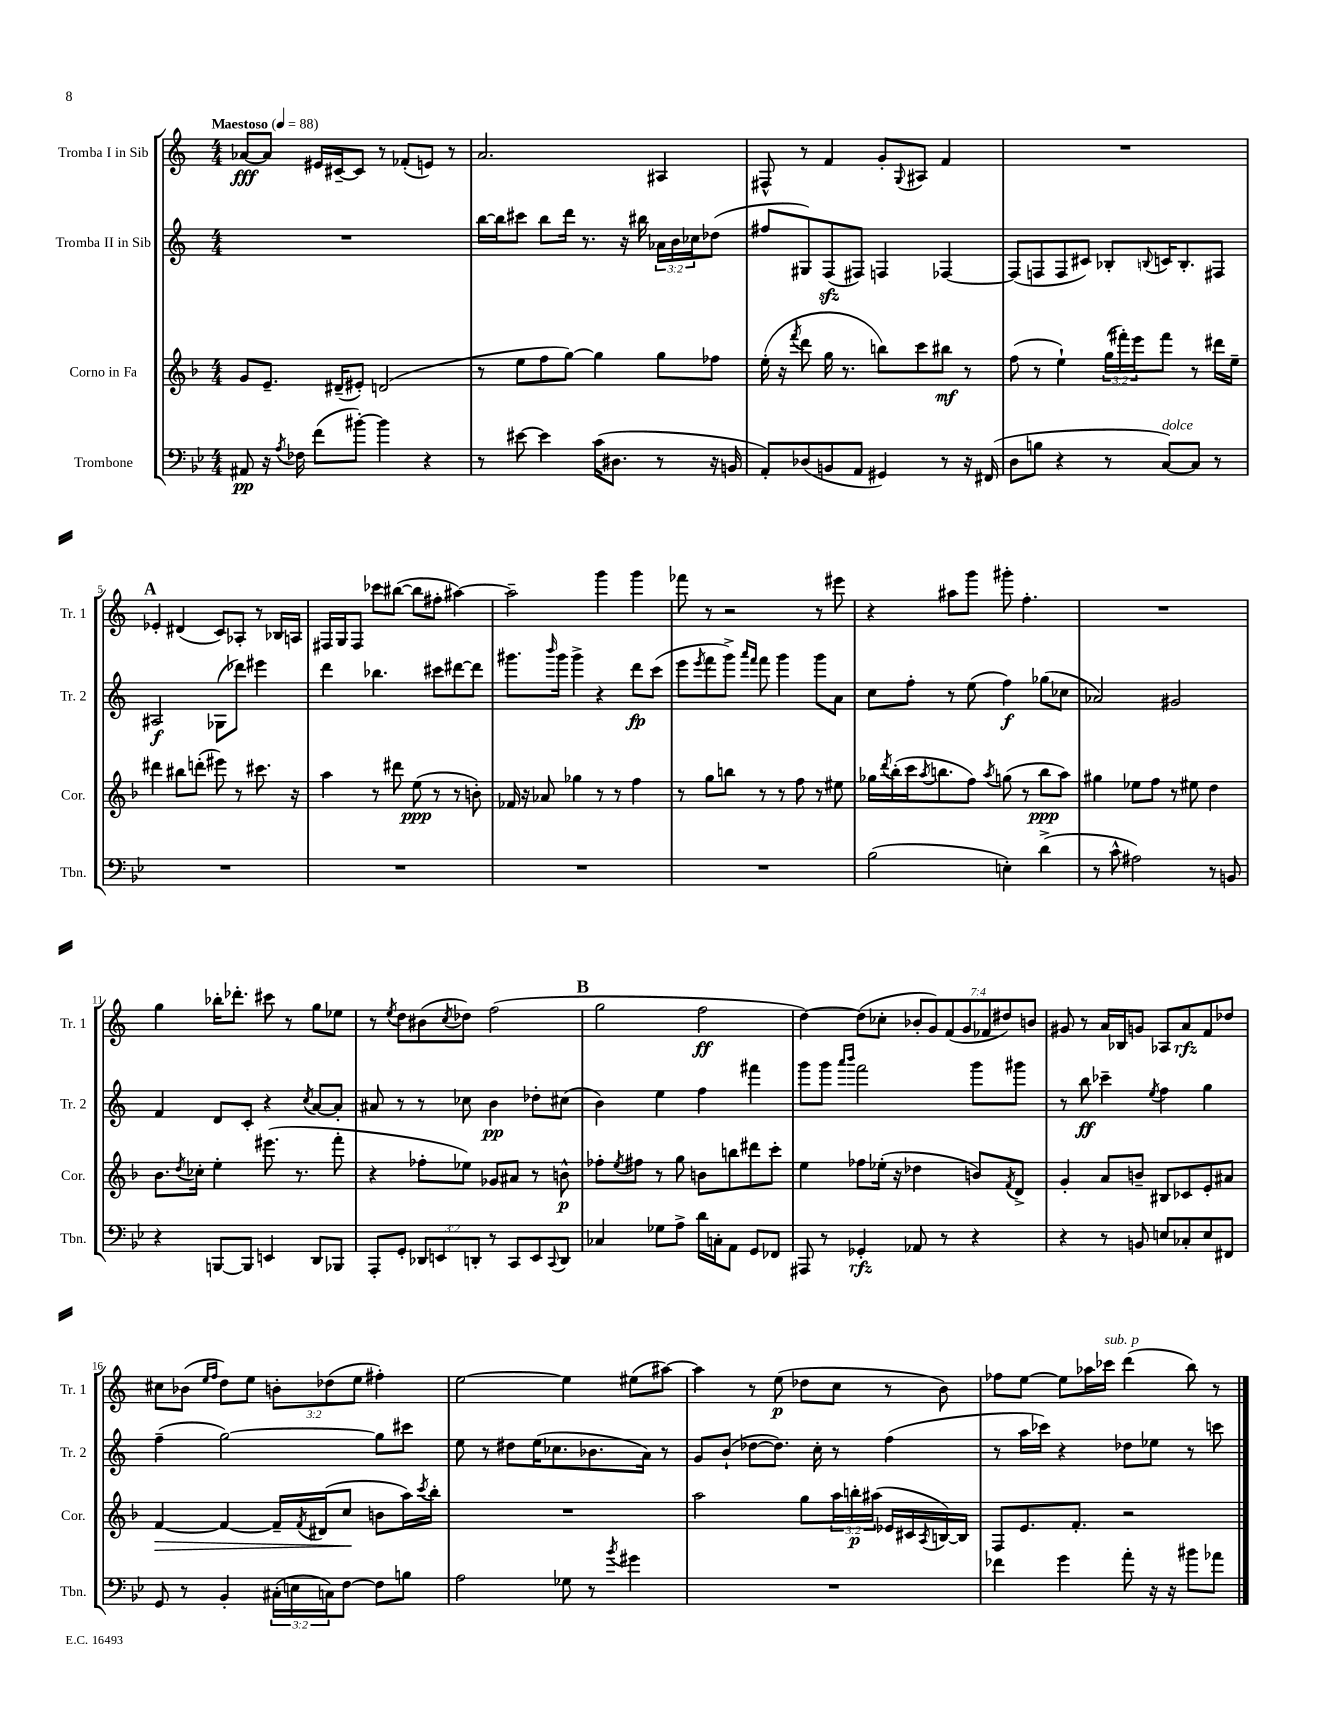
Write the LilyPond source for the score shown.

<<
\new StaffGroup <<
\new Staff = "s0" \with { instrumentName = "Tromba I in Sib" shortInstrumentName = "Tr. 1" } {
    \clef treble \key c \major \numericTimeSignature \time 4/4 \override Staff.TupletNumber.text = #tuplet-number::calc-fraction-text \tempo "Maestoso" 4 = 88
    aes'8~\fff aes'8 eis'16 cis'16~-- cis'8 r8 fes'8-.( e'8) r8 |
    a'2. ais4 |
    fis8-^ r8 f'4 g'8-. \appoggiatura { g8 } ais8 f'4 |
    R1 |
    \mark \markup { \bold "A" } ees'4-. dis'4( c'8) aes8-. r8 bes16 a16 |
    fis16 g16 fis8 ces'''8 bis''8~( bis''8 fis''8-. ais''4~) |
    ais''2-- g'''4 g'''4 |
    fes'''8 r8 r2 r8 eis'''8 |
    r4 ais''8 g'''8 gis'''8-. f''4.-. |
    R1 |
    g''4 bes''16-. des'''8.-. cis'''8 r8 g''8 ees''8 |
    r8 \acciaccatura { e''8 } d''8 bis'8( \acciaccatura { c''8 } des''8) f''2( |
    \mark \markup { \bold "B" } g''2 f''2\ff |
    d''4~) d''8( ces''8-. \tuplet 7/4 { bes'8-. g'8) f'8( g'8 fes'8 dis''8) b'8 } |
    gis'8 r8 a'16 bes16 g'8 aes8 a'8\rfz f'8 des''8 |
    cis''8 bes'8( \grace { e''16 f''16 } d''8) e''8 \tuplet 3/2 { b'8-. des''8( e''8 } fis''4-.) |
    e''2~ e''4 eis''8( ais''8~) |
    ais''4 r8 e''8\p( des''8 c''8 r8 b'8) |
    fes''8 e''8~ e''8 aes''16 ces'''16^\markup { \italic "sub. p" } d'''4( b''8) r8 \bar "|." |
}
\new Staff = "s1" \with { instrumentName = "Tromba II in Sib" shortInstrumentName = "Tr. 2" } {
    \clef treble \key c \major \numericTimeSignature \time 4/4 \override Staff.TupletNumber.text = #tuplet-number::calc-fraction-text
    R1 |
    b''16~ b''16 cis'''8 b''8 d'''16 r8. r16 bis''16 \tuplet 3/2 { aes'16 b'16 ces''16 } des''8( |
    fis''8 gis8) f8\sfz( fis8) f4 fes4~ |
    fes8( f8 f8 cis'8) bes8-. \appoggiatura { b8 } c'16 b8.-. fis8 |
    \mark \markup { \bold "A" } ais2\f ges8( des'''8) eis'''4 |
    d'''4 bes''4. cis'''8 dis'''8~ dis'''8 |
    gis'''8. \grace { b'''16 } gis'''16 gis'''4-> r4 d'''8\fp c'''8( |
    e'''8 \acciaccatura { e'''8 } f'''8 g'''8->) \grace { a'''16 f'''16 } f'''8 g'''4 g'''8 a'8 |
    c''8 f''8-. r8 e''8( f''4\f) ges''8( ces''8 |
    aes'2) gis'2 |
    f'4 d'8 c'8-. r4 \acciaccatura { c''8 } a'8~ a'8-. |
    ais'8 r8 r8 ces''8 b'4\pp des''8-. cis''8( |
    \mark \markup { \bold "B" } b'4) e''4 f''4 fis'''4 |
    g'''8 g'''8 \grace { a'''16 b'''16 } f'''2 g'''8 gis'''8 |
    r8 b''8\ff ces'''4-- \acciaccatura { e''8 } f''4 g''4 |
    f''4--( g''2~) g''8 cis'''8 |
    e''8 r8 dis''8 e''16( ces''8. bes'8. a'16) r8 |
    g'8 b'8-!( des''8~ des''8.) c''16-. r8 f''4( |
    r8 a''16 ces'''16) r4 des''8 ees''8 r8 c'''8 \bar "|." |
}
\new Staff = "s2" \with { instrumentName = "Corno in Fa" shortInstrumentName = "Cor." } {
    \clef treble \key f \major \numericTimeSignature \time 4/4 \override Staff.TupletNumber.text = #tuplet-number::calc-fraction-text
    g'8 e'8.-- dis'16--( eis'8-.) d'2( |
    r8 e''8 f''8 g''8~) g''4 g''8 fes''8 |
    e''16-.( r16 \acciaccatura { f'''8 } d'''8 g''16 r8. b''8) c'''8 bis''8\mf r8 |
    f''8( r8 e''4-!) \tuplet 3/2 { g''16( fis'''16-.) e'''16 } fis'''8 r8 dis'''16 e''16-- |
    \mark \markup { \bold "A" } dis'''4 bis''8 d'''8-.( eis'''8) r8 cis'''8. r16 |
    a''4 r8 dis'''8 e''8\ppp( r8 r8 b'8-.) |
    fes'16 r16 aes'8 ges''4 r8 r8 f''4 |
    r8 g''8 b''8 r8 r8 f''8 r8 eis''8 |
    ges''16 \acciaccatura { d'''8 } bes''16-.( c'''16 \acciaccatura { a''8 } b''8. f''8) \acciaccatura { a''8 } g''8( r8 b''8\ppp a''8) |
    gis''4 ees''8 f''8 r8 eis''8 d''4 |
    bes'8. \acciaccatura { d''8 } ces''16-. e''4-. eis'''8.( r8. f'''8-. |
    r4 fes''8-. ees''8) ges'8 ais'8 r8 b'8-^\p |
    \mark \markup { \bold "B" } fes''8-. \acciaccatura { e''8 } fis''8 r8 g''8 b'8 b''8 dis'''8 c'''8-. |
    e''4 fes''8 ees''16-.( r16 des''4 b'8) \acciaccatura { f'8 } d'8-> |
    g'4-. a'8 b'8-- bis8 ces'8 e'8-. ais'8 |
    f'4~\> f'4~ f'16-- \acciaccatura { f'8 } dis'16( c''8\! b'8 a''16) \acciaccatura { c'''8 } bes''16-. |
    R1 |
    a''2 g''8 \tuplet 3/2 { a''16 b''16-.\p ais''16( } ees'16 cis'16 \acciaccatura { a8 } b16~) b16 |
    f8 e'8. f'8.-. r2 \bar "|." |
}
\new Staff = "s3" \with { instrumentName = "Trombone" shortInstrumentName = "Tbn." } {
    \clef bass \key bes \major \numericTimeSignature \time 4/4 \override Staff.TupletNumber.text = #tuplet-number::calc-fraction-text
    ais,8\pp r16 \acciaccatura { a8 } fes16 f'8( bis'8~-.) bis'4 r4 |
    r8 eis'8~ eis'4 c'16( dis8. r8 r16 b,16 |
    a,8-.) des8( b,8 a,8 gis,4) r8 r16 fis,16( |
    d8 b8 r4 r8 c8~^\markup { \italic "dolce" }) c8 r8 |
    \mark \markup { \bold "A" } R1 |
    R1 |
    R1 |
    R1 |
    bes2( e4-.) d'4->( |
    r8 c'8-^ ais2) r8 b,8 |
    r4 b,,8~ b,,8 e,4 d,8 bes,,8 |
    a,,8-. g,8-. \tuplet 3/2 { des,8 e,8 d,8-. } r8 c,8 e,8 \appoggiatura { c,8 } d,8 |
    \mark \markup { \bold "B" } ces4 ges8 a8-> d'16 c16-. a,8 g,8 fes,8 |
    ais,,8 r8 ges,4-.\rfz aes,8 r8 r4 |
    r4 r8 b,8 e8 ces8-. e8 fis,8 |
    g,8 r8 bes,4-. \tuplet 3/2 { cis16-.( e16 c16) } f8~ f8 b8 |
    a2 ges8 r8 \acciaccatura { bes'8 } gis'4 |
    R1 |
    fes'4 g'4 a'8-. r16 r16 bis'8 aes'8 \bar "|." |
}
>>
>>
